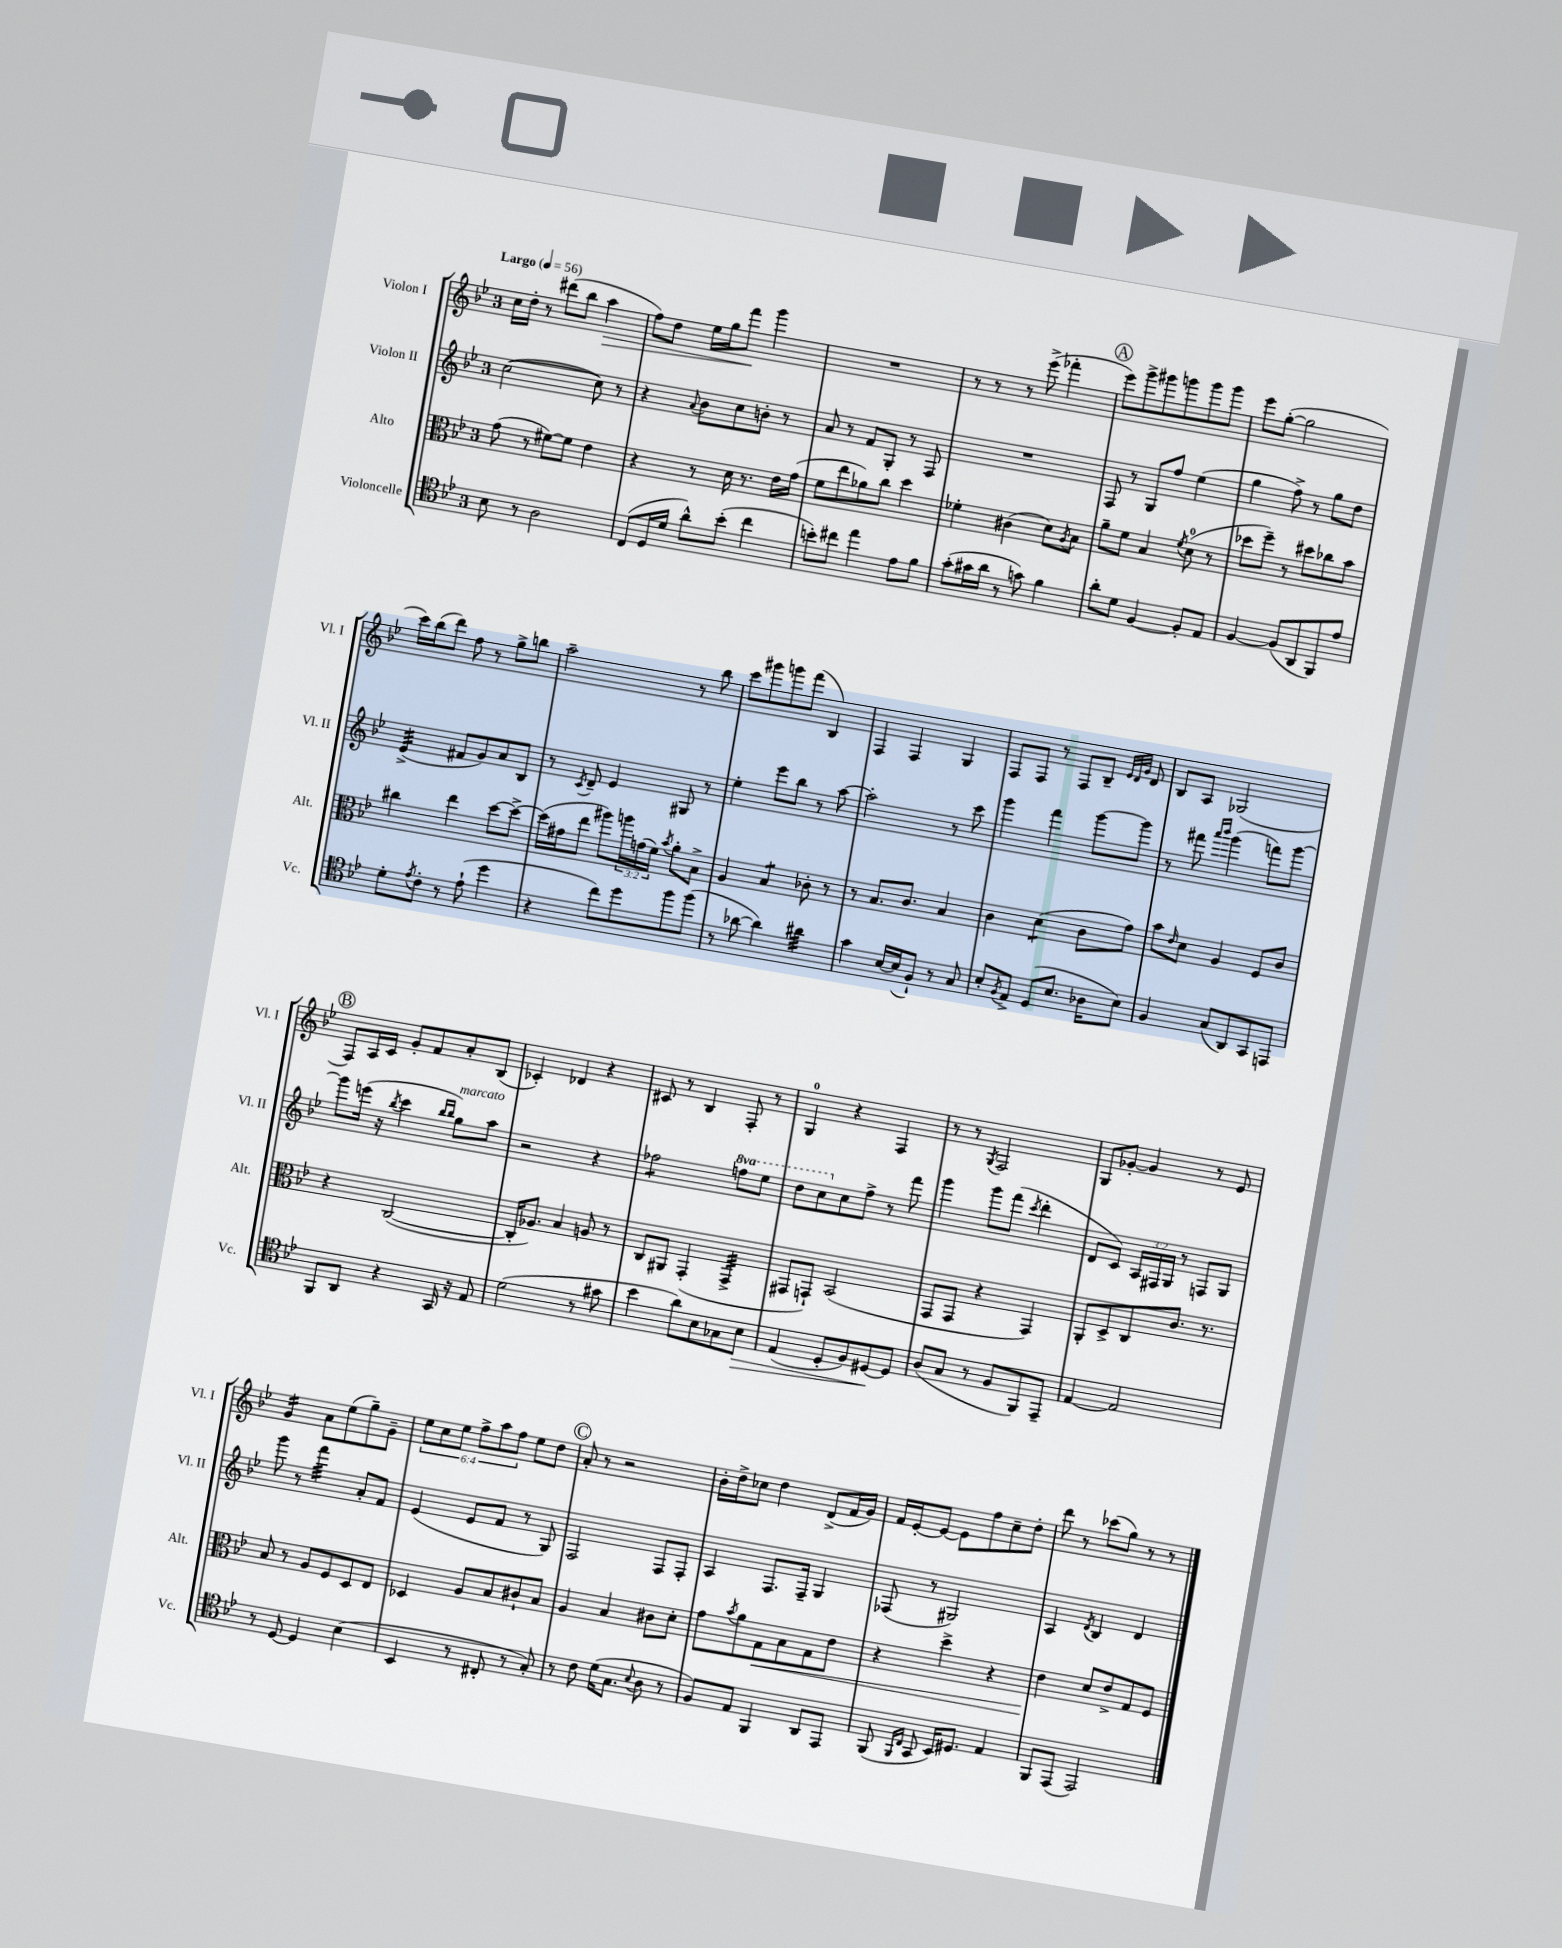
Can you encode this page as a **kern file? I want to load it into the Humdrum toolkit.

**kern	**kern	**kern	**kern
*staff4	*staff3	*staff2	*staff1
*clefC4	*clefC3	*clefG2	*clefG2
*k[b-e-]	*k[b-e-]	*k[b-e-]	*k[b-e-]
*M3/4	*M3/4	*M3/4	*M3/4
*MM56	*MM56	*MM56	*MM56
8B-\	(8g\	([2cc\	16cc\LL
.	.	.	16dd'\JJ
8r	8r	.	8r
2A\	[8f#\L)	.	(8ddd#\L
.	8f#\]J	.	8bb-\J
.	4e-\	8cc\])	4aa\
.	.	8r	.
=	=	=	=
(8C/L	4r	4r	8ff\L)
16D/L	.	.	8dd\J
16d/JJ	.	.	.
.	.	8qqa/	.
8a^^\L)	8r	8b-\L	16ee-\LL
.	.	.	16gg\J
(8b-'\J	16d\	8cc\	8fff\J
.	8.r	.	.
4cc\	.	8b'\J	4ggg\
.	16e-\LL	8r	.
.	(16g\JJ	.	.
=	=	=	=
8b'\L)	8f\L	8a/	2.r
8cc#\J	8ee-\	8r	.
4ee-\	8a-\)	8f/L	.
.	8cc\J	8G'/J	.
8e-\L	4dd\	8r	.
8f\J	.	8F/	.
=	=	=	=
(8g'\L	4f-'\	2.r	8r
16g#\L	.	.	8r
16a\JJ	.	.	.
8r	(4c#\	.	8r
8g\)	.	.	(8eee-^\
4f\	8d\L)	.	4fff-'\
.	8qA/	.	.
.	8B-\J	.	.
=	=	=	=
8a'\L	8a~\L	8F/	8eee-\L)
8d\J	8f\J	8r	8ggg^\
[4F/	4B-/	8G/L	8ggg#\
.	.	8ff/J	8ggg\
.	8qf/	.	.
8F'/]L	(8d\	(4ee-\	8ggg\
8E-/J	8r	.	8ggg\J
=	=	=	=
[4F/	8dd-\L	4gg\	8eee-\L
.	8ff~\J)	.	([8gg'\J
(8F/]L	8r	8ff^\)	2gg\]
8AA/	8dd#\L	8r	.
8FF/)	8cc-\	8gg\L	.
8e-/J	8b-\J	8dd\J	.
=	=	=	=
8d'\L	4cc#\	(4e-^/	16ccc\LL)
.	.	.	(16bb-\J
8qe-/	.	.	.
8c'\J	.	.	8ddd\J)
8r	4ee-\	8f#/L	8ff\
(8e-`\	.	8g/)	8r
4dd\	[8dd\L	8a/	8gg^\L
.	8dd^\_J	8B-/J	8bb\J
=	=	=	=
4r	(16dd\]LL	8r	2aa~\
.	16g#\J	.	.
.	.	8qc/	.
.	8ee-\J	8d~/	.
8cc\L)	8aa#\L)	4e-/	.
8dd\	24aa\L	.	.
.	(24g\	.	.
.	24f\JJ)	.	.
.	8qb-/	.	.
8ff\	8a'\L	8G#/	8r
(8ff\J	8B-^\J	8r	8bb-\
=	=	=	=
8r	4A/	4ee-'\	8ccc\L
[8a-\	.	.	8ggg#\
4a-\])	4B-/	8eee-\L	8ggg\
.	.	8bb-\J	(8fff\J
4a#\	8c-'\	8r	4B-/)
.	8r	[8aa\	.
=	=	=	=
4g\	8r	2aa'\]	4F/
.	8.B-/L	.	.
[16B-/LL	.	.	4F/
(16B-/]J	8.c/J	.	.
8F`/J)	.	.	.
8r	4B-/	8r	4G/
8G/	.	8ccc\	.
=	=	=	=
8B-'/L	4c\	4ggg\	8F/L
8qF/	.	.	.
8E-^/J	.	.	8F/J
(8D/L	(4d\	4fff\	8r
8.B-/J	.	.	8F/L
.	8c\L	[8ggg\L	8B-~/J
16A-\LK	.	.	.
.	.	.	32qqe-/LLL
.	.	.	32qqd/
.	.	.	32qqg/JJJ
8B-\J)	8g\J)	8ggg\]J	8d/
=	=	=	=
4F/	8b-\L	8r	8B-/L
.	16qqe-/	.	.
.	8d\J	8fff#\	8A/J
.	.	16qqaaa/LL	.
.	.	16qqbbb-/JJ	.
(8G/L	4A/	(4ggg\	(2G-/
8AA/)	.	.	.
8GG/	8F/L	8fff\L)	.
8EE/J	8c/J	[8ggg\J	.
=	=	=	=
8FF/L	4r	8ggg\]L	8F/L)
8AA/J	.	(16eee\Jk	16A/L
.	.	16r	16c/JJ
.	.	8qbb-/	.
4r	([2C/	4ccc\	8g'/L
.	.	.	8f/
.	.	16qqbb-/LL	.
.	.	16qqbb-/JJ	.
16GG/	.	8gg\L)	8a'/
16r	.	.	.
8E-/	.	8aa\J	(8B-/J
=	=	=	=
(2d\	16C'/]LK	2r	4c-'/)
.	8.A-/J)	.	.
.	4B-/	.	4d-/
8r	8A/	4r	4r
8g#\	8r	.	.
=	=	=	=
4b-\	8C/L	2ff-\	8c#/
.	8AA#/J	.	8r
8a\L)	(4GG'/	.	4B-/
8B-\	.	.	.
8G-\	4GG^/	8fff\L	8F'/
8B-\J	.	8eee-\J	8r
=	=	=	=
(4E-/	8GG#/L	8ddd\L	4G/
.	8GG`/J)	8ccc\	.
8D'/L	(2BB-/	8cc\	4r
8F/)	.	8ff^\J	.
[8D#/	.	8r	4F/
8D#/]J	.	8fff\	.
=	=	=	=
(8A/L	8GG/L	4ggg\	8r
8G/J	8GG/J	.	8r
.	.	.	8qG/
8r	4r	8ggg\L	2F/
8F/L	.	(8fff\J	.
.	.	8qccc/	.
8FF/)	4GG/)	4ddd'\	.
8EE-~/J	.	.	.
=	=	=	=
[4E-/	8AA'/L	8d/L	8G/L
.	8D^/	8c/J)	[8g-'/J
2E-/]	8C/	24A/LL	4g-/]
.	.	24F#/	.
.	.	24G/JJ	.
.	8.c/J	8r	.
.	.	8F/L	8r
.	8.r	.	.
.	.	8G/J	8e-/
=	=	=	=
8r	8B-/	8ggg\	4g/
[8D/	8r	8r	.
4D/]	8A/L	4fff\	8a\L
.	8F/	.	(8ee-\
(4B-\	8D/	8a'/L	8gg~\)
.	8E-/J	8f/J	8g~\J
=	=	=	=
4BB-/	4D-/	(4e-/	12ee-\L
.	.	.	12cc\
.	.	.	12ee-\J
8r	8A/L	8e-/L	12ff^\L
.	.	.	12aa\
8C#'/	8B-/	8f/J	.
.	.	.	12ff\J
8r	8c#`/	8r	8ee-\L
8G'/)	8B-/J	8G/)	8dd\J
=	=	=	=
8r	4A/	2F/	8a'/
8c\	.	.	8r
(16d\LK	4B-/	.	2r
8.G\J	.	.	.
8qqB-/	.	.	.
8A\	8c#\L	8F/L	.
8r	8d'\J	8F'/J	.
=	=	=	=
8F/L)	8g\L	4A/	16b-'\LL
.	.	.	16dd^\J
.	8qb-/	.	.
8E-/J	8a\	.	8cc-\J
4FF/	8G\	8.F/L	4dd\
.	8B-\	.	.
.	.	16F~/Jk	.
8AA/L	8G\	4G/	(8d^/L
8EE-/J	8e-\J	.	16f/L
.	.	.	16g/JJ)
=	=	=	=
(8FF/	4r	(8F-/	16f/LL
.	.	.	[16e-'/J
16qqFF/LL	.	.	.
16qqC/JJ	.	.	.
8GG/	.	8r	8e-/_J
16BB-/LK)	4dd^\	2G#/)	8e-\]L
8.D#/J	.	.	.
.	.	.	8ff\
4E-/	4r	.	8cc~\
.	.	.	8dd'\J
=	=	=	=
8FF/L	4e-\	4A/	8ddd\
(8EE-/J	.	.	8r
.	.	8qd/	.
2EE-/)	8d/L	4B-/	(8ccc-\L
.	8e-^/	.	8gg\J)
.	8G/	4d/	8r
.	8F/J	.	8r
==	==	==	==
*-	*-	*-	*-
